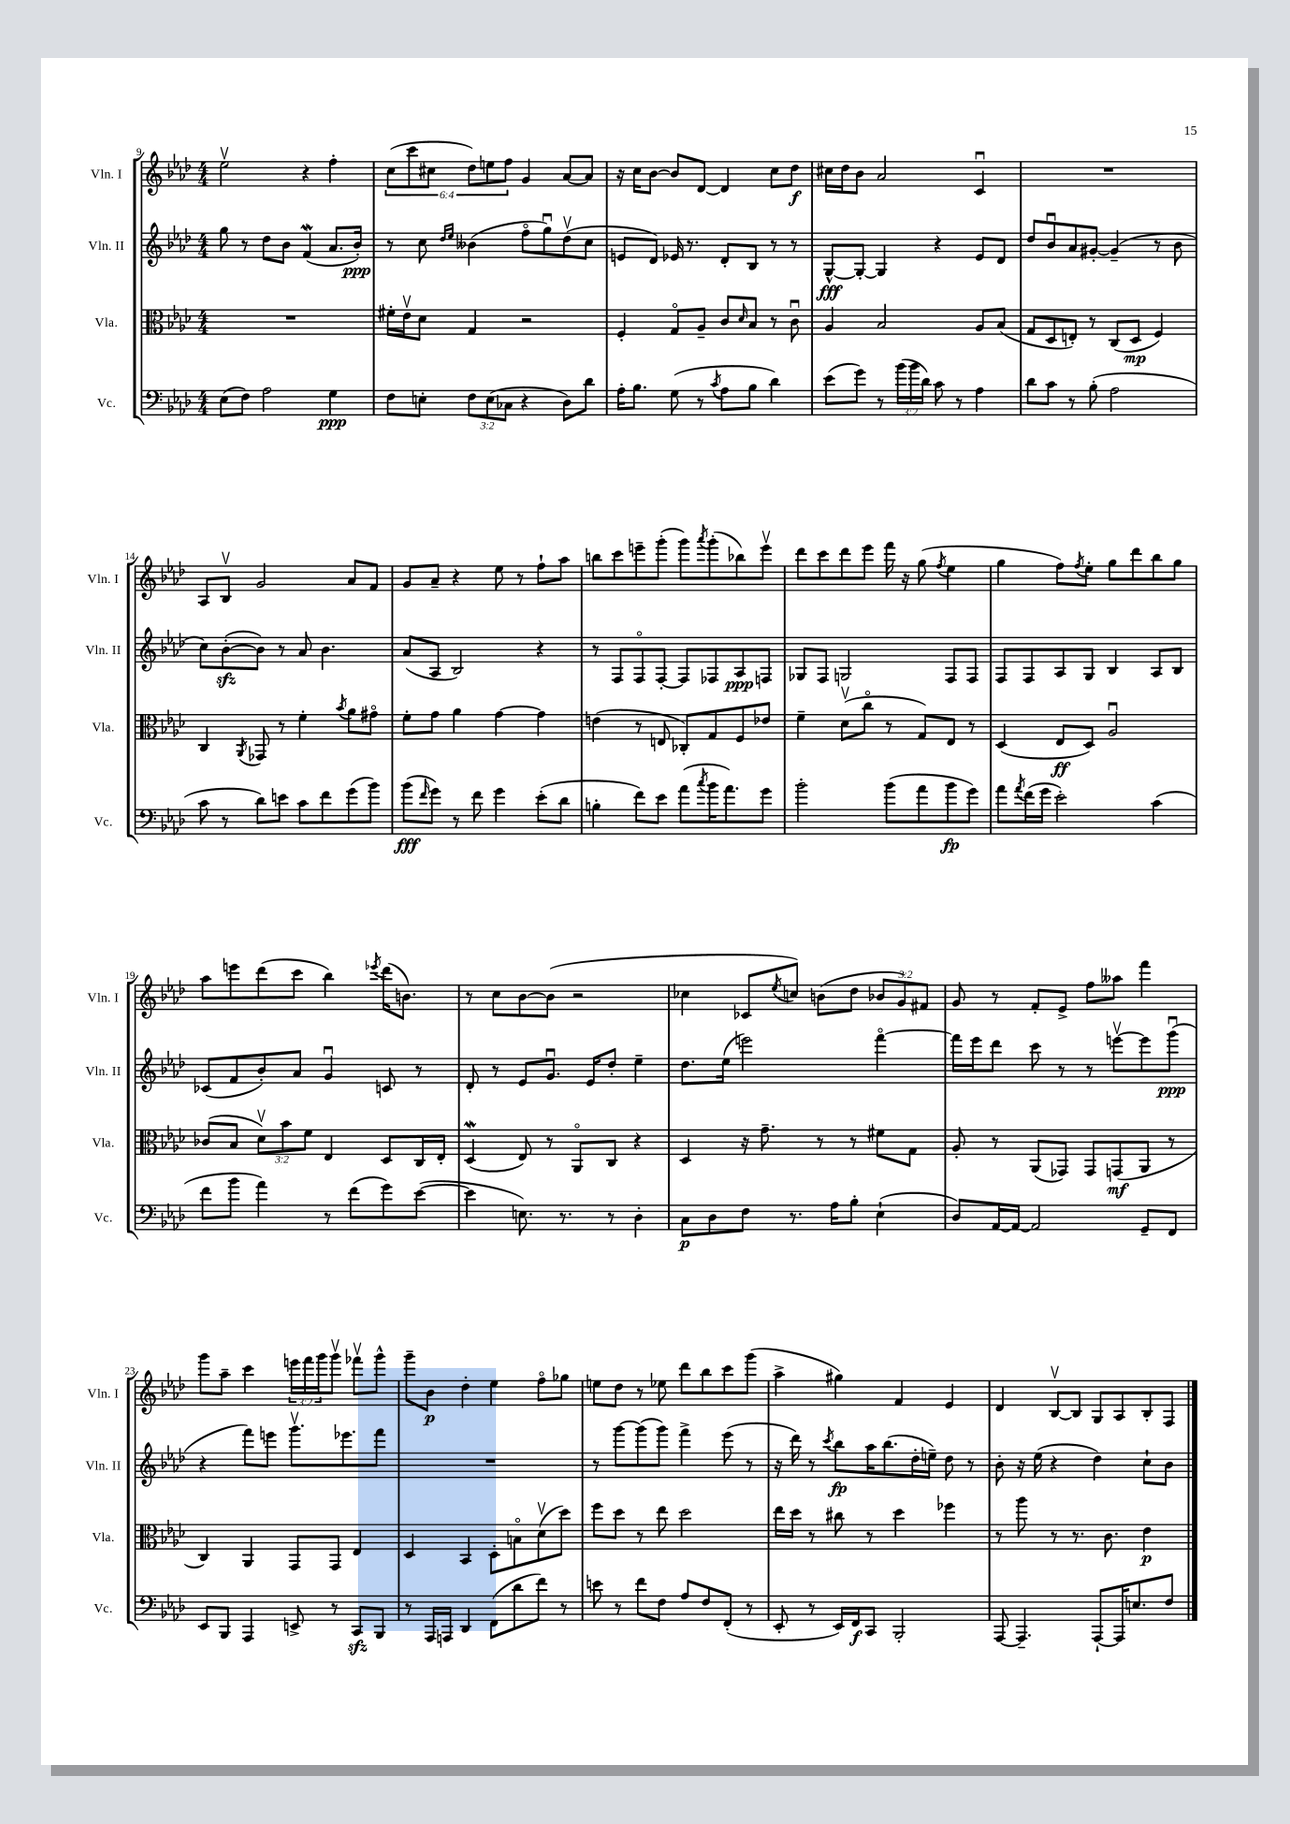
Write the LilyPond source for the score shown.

<<
\new StaffGroup <<
\new Staff = "s0" \with { instrumentName = "Vln. I" shortInstrumentName = "Vln. I" } {
    \clef treble \key aes \major \numericTimeSignature \time 4/4 \override Staff.TupletNumber.text = #tuplet-number::calc-fraction-text
    ees''2\upbow r4 f''4-. |
    \tuplet 6/4 { c''8( c'''8 cis''8 des''8) e''8 f''8 } g'4 aes'8~ aes'8 |
    r16 c''16 bes'8~ bes'8 des'8~ des'4 c''8 des''8\f |
    cis''16 des''16 bes'8 aes'2 c'4\downbow |
    R1 |
    aes8 bes8\upbow g'2 aes'8 f'8 |
    g'8 aes'8-- r4 ees''8 r8 f''8-! aes''8 |
    b''8 c'''8 e'''8-- g'''8-.( g'''8) \acciaccatura { aes'''8 } g'''8-.( bes''8) e'''8\upbow |
    des'''8 c'''8 des'''8 ees'''8 f'''16 r16 g''8( \acciaccatura { f''8 } ees''4 |
    g''4 f''8) \acciaccatura { f''8 } ees''8-. g''8 des'''8 bes''8 g''8 |
    aes''8 e'''8 des'''8( c'''8 bes''4) \acciaccatura { ees'''8 } des'''16( b'8.) |
    r8 c''8 bes'8~ bes'8( r2 |
    ces''4 ces'8 \acciaccatura { ees''8 } c''8) b'8( des''8 \tuplet 3/2 { bes'8 g'8) fis'8 } |
    g'8 r8 f'8-. ees'8-> f''8 aeses''8 f'''4 |
    g'''8 aes''8-- c'''4 \tuplet 3/2 { e'''16 f'''16 g'''16 } g'''8\upbow fes'''8\upbow g'''8-^ |
    g'''8-- bes'8\p des''4-. ees''4 f''8\flageolet ges''8 |
    e''8 des''8 r8 ees''8 des'''8 bes''8 c'''8 g'''8( |
    aes''4-> gis''4) f'4 ees'4 |
    des'4 bes8~\upbow bes8 g8 aes8 bes8-. f8 \bar "|." |
}
\new Staff = "s1" \with { instrumentName = "Vln. II" shortInstrumentName = "Vln. II" } {
    \clef treble \key aes \major \numericTimeSignature \time 4/4
    g''8 r8 des''8 bes'8 f'4\mordent( aes'8. bes'16-.\ppp) |
    r8 c''8 \grace { des''16 ees''16 } beses'4( f''8\flageolet g''8\downbow) des''8\upbow( c''8 |
    e'8 des'8) ees'16 r8. des'8-. bes8 r8 r8 |
    g8~-^\fff g8~-. g4 r4 ees'8 des'8 |
    des''8 bes'8\downbow aes'8 gis'8~-. gis'4--( r8 bes'8 |
    c''8) bes'8~-.\sfz( bes'8) r8 aes'8 bes'4. |
    aes'8( aes8 bes2) r4 |
    r8 f8 f8\flageolet f8~-. f8 fes8 aes8\ppp f8 |
    ges8 f8 g2 f8 f8 |
    f8 f8 aes8 g8 bes4 aes8 bes8 |
    ces'8( f'8 bes'8-.) aes'8 g'4\downbow c'8 r8 |
    des'8-. r8 ees'8 g'8.\downbow ees'16 des''8-. ees''4-- |
    des''8. ees''16( e'''2) f'''4~\flageolet |
    f'''16 ees'''16 des'''8 c'''8 r8 r8 e'''8~\upbow e'''8 g'''8\downbow\ppp( |
    r4 f'''8) e'''8 g'''8.\upbow ees'''8. f'''8 |
    R1 |
    r8 g'''8~ g'''8( g'''8) f'''4-> ees'''8( r8 |
    r16 des'''16) r8 \acciaccatura { c'''8 } bes''8\fp aes''16 bes''8.( des''16-. e''16--) des''8 r8 |
    bes'8-. r16 ees''16( r4 des''4) c''8-! bes'8 \bar "|." |
}
\new Staff = "s2" \with { instrumentName = "Vla." shortInstrumentName = "Vla." } {
    \clef alto \key aes \major \numericTimeSignature \time 4/4 \override Staff.TupletNumber.text = #tuplet-number::calc-fraction-text
    R1 |
    fis'16-. ees'16\upbow des'8 g4 r2 |
    f4-. g8\flageolet aes8-- c'8 \grace { des'16 } bes8 r8 c'8\downbow |
    aes4 bes2 aes8 bes8( |
    g8 des8 e8-.) r8 c8( des8\mp f4) |
    c4 \acciaccatura { aes,8 } ges,8 r8 f'4-. \acciaccatura { bes'8 } aes'8 gis'8\flageolet |
    f'8-. g'8 aes'4 g'4~ g'4 |
    e'4( r8 e8 ces8-.) g8 f8 ees'8 |
    f'4-- des'8\upbow( c''8\flageolet r8 g8) ees8 r8 |
    des4( ees8\ff des8) aes2\downbow |
    ces'8( bes8 \tuplet 3/2 { des'8\upbow) bes'8 f'8 } ees4 des8 c16 ees16-. |
    des4\mordent( ees8) r8 aes,8\flageolet c8 r4 |
    des4 r16 g'8.-- r8 r8 fis'8 g8 |
    aes8-. r8 aes,8( ges,8) ges,8 g,8\mf( aes,8 r8 |
    c4) aes,4 g,8 g,8 ees4 |
    des4 bes,4 des8-. b8\flageolet des'8\upbow( des''8) |
    f''8 des''8 r8 ees''8 des''2 |
    ees''16 des''16 r8 cis''8 r8 des''4 fes''4 |
    r8 aes''8 r8 r8. c'8. ees'4\p \bar "|." |
}
\new Staff = "s3" \with { instrumentName = "Vc." shortInstrumentName = "Vc." } {
    \clef bass \key aes \major \numericTimeSignature \time 4/4 \override Staff.TupletNumber.text = #tuplet-number::calc-fraction-text
    ees8( f8) aes2 g4\ppp |
    f8 e8-. \tuplet 3/2 { f8 e8( ces8 } r4 des8) des'8 |
    aes16-. bes8. g8( r8 \acciaccatura { c'8 } aes8 bes8 des'4) |
    ees'8( g'8) r8 \tuplet 3/2 { bes'16( bes'16 des'16) } c'8 r8 aes4 |
    des'8 c'8 r8 bes8-.( aes2 |
    c'8 r8 des'8) e'8 c'8 f'8 g'8( bes'8) |
    bes'8\fff( \grace { f'16 } g'8) r8 f'8 g'4 ees'8-.( des'8 |
    b4-. f'8) ees'8 aes'8( \acciaccatura { c''8 } bes'16 aes'8.) g'8 |
    bes'2-. bes'8( aes'8 bes'8\fp g'8) |
    aes'8 \acciaccatura { aes'8 } f'16( g'16 ees'2-.) c'4( |
    f'8 bes'8 aes'4) r8 f'8( g'8) ees'8~( |
    ees'4 e8.) r8. r8 des4-. |
    c8\p des8 f8 r8. aes16 bes8-. ees4-!( |
    des8) aes,16~ aes,16~ aes,2 g,8-- f,8 |
    ees,8 bes,,8 aes,,4 e,8-> r8 c,8\sfz bes,,8 |
    r8 aes,,16 a,,16 des,4 f,8( des'8 f'8) r8 |
    e'8 r8 f'8 f8 aes8 f8 f,8-.( r8 |
    ees,8-. r8 ees,16) f,16\f c,8 bes,,2-. |
    aes,,8~ aes,,4.-- aes,,8~-! aes,,16 e8. f8 \bar "|." |
}
>>
>>
\layout { \context { \Score currentBarNumber = #9 } }
